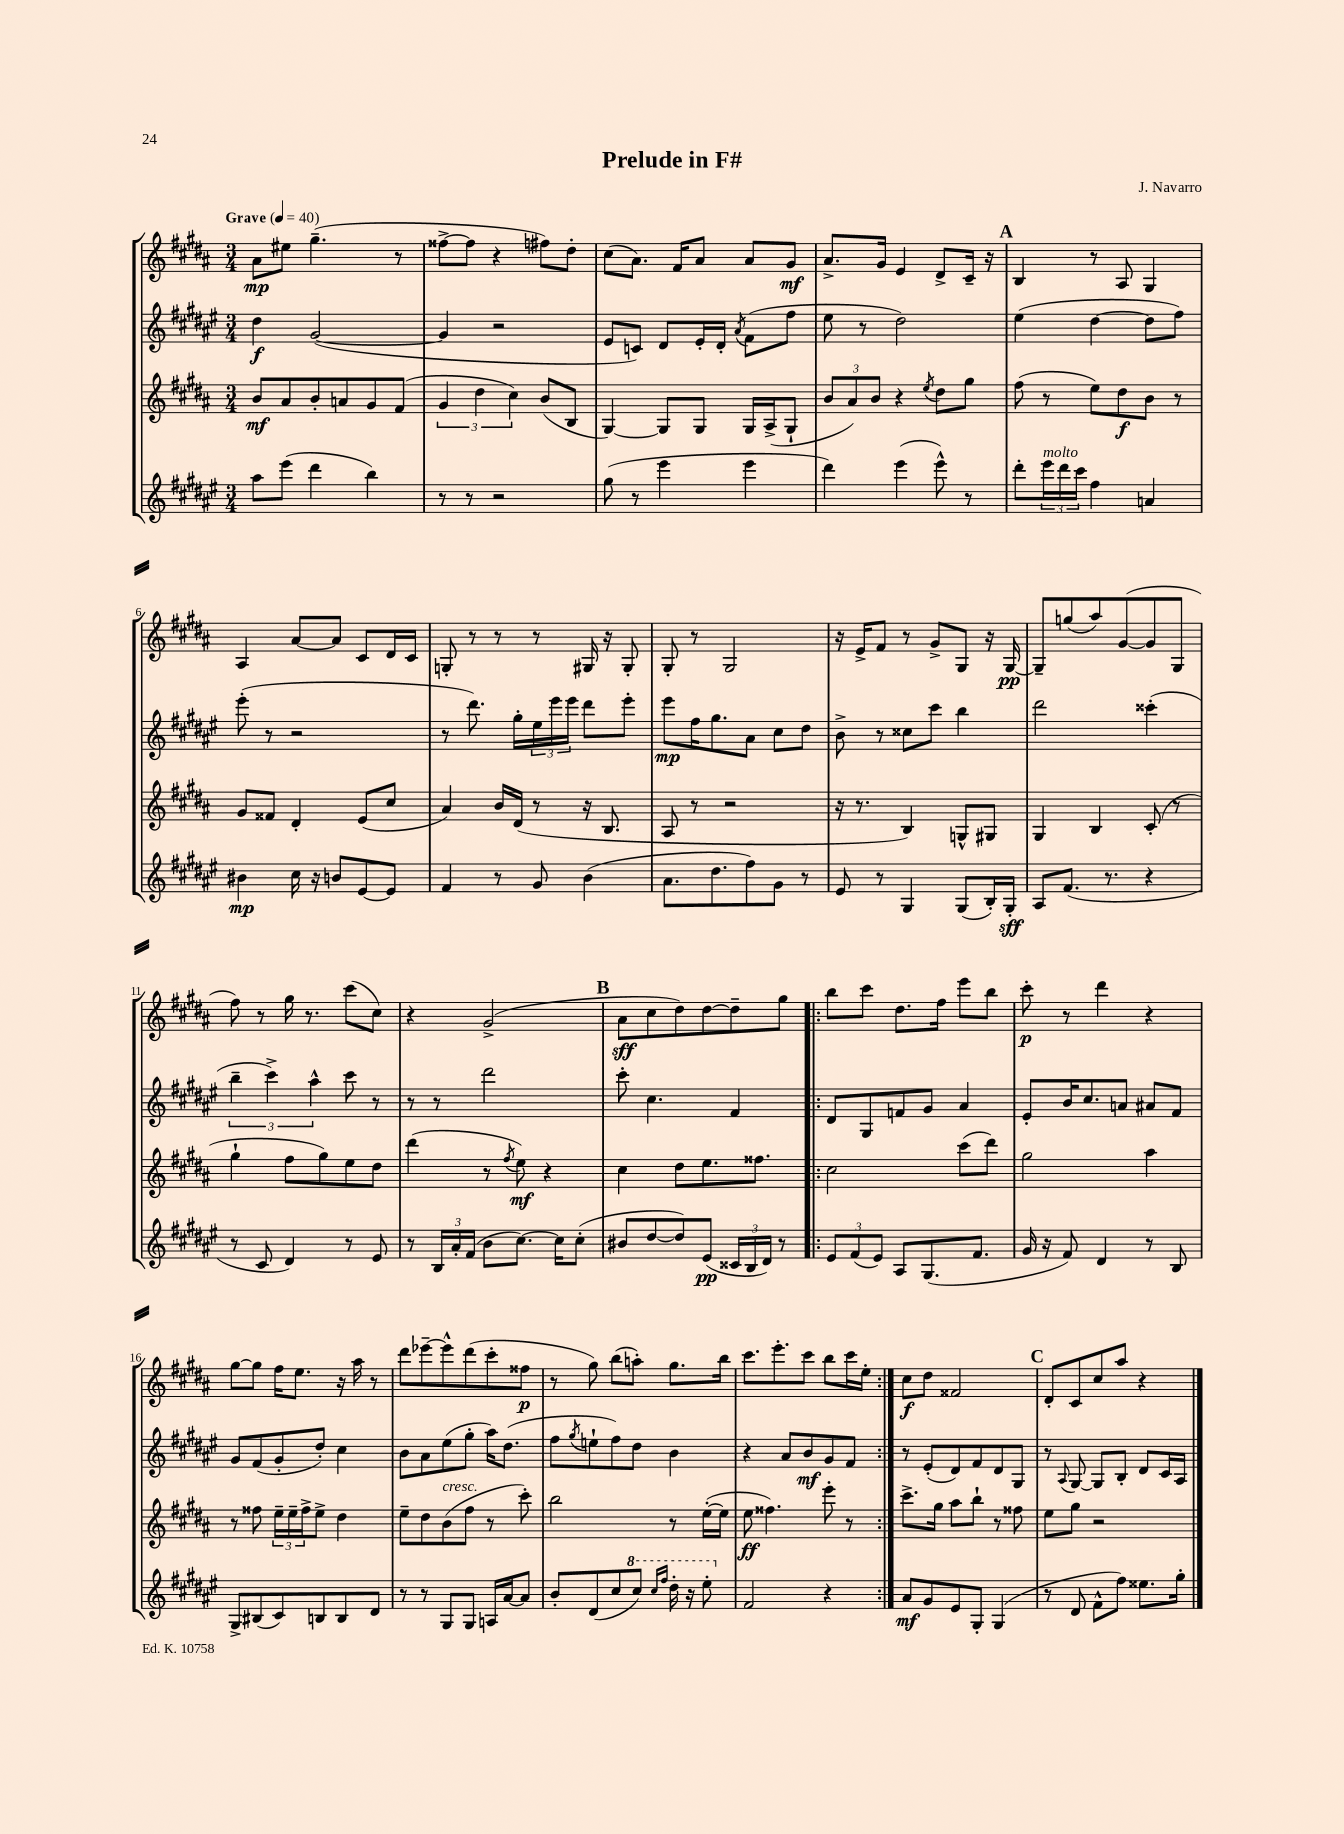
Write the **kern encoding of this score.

**kern	**kern	**kern	**kern
*staff4	*staff3	*staff2	*staff1
*clefG2	*clefG2	*clefG2	*clefG2
*k[f#c#g#d#a#e#]	*k[f#c#g#d#a#]	*k[f#c#g#d#a#e#]	*k[f#c#g#d#a#]
*M3/4	*M3/4	*M3/4	*M3/4
*MM40	*MM40	*MM40	*MM40
8aa#	8b	4dd#	8a#
(8eee#	8a#	.	8ee#
4ddd#	8b'	([2g#	(4.gg#~
.	8a	.	.
4bb)	8g#	.	.
.	(8f#	.	8r
=	=	=	=
8r	6g#	4g#]	[8ff##^
8r	.	.	8ff##]
.	6dd#	.	.
2r	.	2r	4r
.	6cc#)	.	.
.	(8b	.	8ff#)
.	8B	.	8dd#'
=	=	=	=
(8gg#	[4G#)	8e#	(8cc#
8r	.	8c)	8.a#)
4eee#	8G#]	8d#	.
.	.	.	16f#
.	8G#	16e#'	8a#
.	.	16d#'	.
.	.	8qa#	.
4eee#	16G#	(8f#	8a#
.	(16A#^	.	.
.	8G#`	8ff#	8g#
=	=	=	=
4ddd#)	12b	8ee#	8.a#^
.	12a#)	.	.
.	.	8r	.
.	12b	.	.
.	.	.	16g#
(4eee#	4r	2dd#)	4e
.	8qee	.	.
8eee#^^)	8dd#	.	8d#^
8r	8gg#	.	16c#~
.	.	.	16r
=	=	=	=
8ddd#'	(8ff#	(4ee#	4B
24eee#	8r	.	.
24ddd#	.	.	.
24ccc#	.	.	.
4ff#	8ee)	[4dd#	8r
.	8dd#	.	8A#
4a	8b	8dd#]	4G#
.	8r	8ff#)	.
=	=	=	=
4b#	8g#	(8eee#'	4A#
.	8f##	8r	.
16cc#	4d#'	2r	[8a#
16r	.	.	.
8b	.	.	8a#]
[8e#	(8e	.	8c#
8e#]	8cc#	.	16d#
.	.	.	16c#
=	=	=	=
4f#	4a#)	8r	8G'
.	.	8.ddd#)	8r
8r	16b	.	8r
.	(16d#	16gg#'	.
8g#	8r	24ee#	8r
.	.	24eee#	.
.	.	24eee#	.
(4b	16r	8ddd#	16G#
.	8.B	.	16r
.	.	8eee#'	8G#'
=	=	=	=
8.a#	8A#	8eee#	8G#'
.	8r	16ff#	8r
8.dd#	.	8.gg#	.
.	2r	.	2G#
8ff#)	.	8a#	.
8g#	.	8cc#	.
8r	.	8dd#	.
=	=	=	=
8e#	16r	8b^	16r
.	8.r	.	16e^
8r	.	8r	8f#
4G#	4B)	8cc##	8r
.	.	8ccc#	8g#^
(8G#	8G^^	4bb	8G#
16B')	8G#	.	16r
16G#'	.	.	[16G#
=	=	=	=
8A#	4G#	2ddd#	8G#~]
(8.f#	.	.	(8gg
.	4B	.	8aa#)
8.r	.	.	.
.	.	.	([8g#
4r	(8c#'	(4ccc##'	8g#]
.	8r	.	8G#
=	=	=	=
8r	4gg#`	6bb~	8ff#)
8c#	.	.	8r
.	.	6ccc#^)	.
4d#)	8ff#	.	16gg#
.	.	.	8.r
.	.	6aa#^^	.
.	8gg#)	.	.
8r	8ee	8ccc#	(8ccc#
8e#	8dd#	8r	8cc#)
=	=	=	=
8r	(4ddd#	8r	4r
24B	.	8r	.
24a#'	.	.	.
(24f#	.	.	.
8b	8r	2ddd#	(2g#^
.	8qff#	.	.
[8.cc#)	8ee)	.	.
.	4r	.	.
16cc#]	.	.	.
(8cc#'	.	.	.
=	=	=	=
8b#	4cc#	8ccc#'	8a#
[8dd#	.	4.cc#	8cc#
8dd#])	8dd#	.	8dd#)
(8e#	8.ee	.	[8dd#
24c##	.	4f#	8dd#~]
24B	.	.	.
.	8.ff##	.	.
24d#)	.	.	.
8r	.	.	8gg#
=!|:	=!|:	=!|:	=!|:
12e#	2cc#	8d#	8bb
(12f#	.	.	.
.	.	8G#	8ccc#
12e#)	.	.	.
8A#	.	8f	8.dd#
(8.G#	.	8g#	.
.	.	.	16ff#
.	(8ccc#	4a#	8eee
8.f#	.	.	.
.	8ddd#)	.	8bb
=	=	=	=
16g#	2gg#	8e#'	8ccc#'
16r	.	.	.
8f#)	.	16b	8r
.	.	8.cc#	.
4d#	.	.	4ddd#
.	.	8a	.
8r	4aa#	8a#	4r
8B	.	8f#	.
=	=	=	=
8G#^	8r	8g#	[8gg#
(8B#	8ff##	(8f#	8gg#]
8c#)	24ee~	8g#'	16ff#
.	24ee~	.	.
.	.	.	8.ee
.	24ff##^	.	.
8B	8ee^	8dd#')	.
8B	4dd#	4cc#	16r
.	.	.	16aa#
8d#	.	.	8r
=	=	=	=
8r	8ee~	8b	8ddd#
8r	8dd#	8a#	[8eee-~
8G#	(8b	(8ee#	8eee-^^]
8G#	8ff#	8gg#'	(8ddd#
16A	8r	16aa#)	8ccc#'
[16a#	.	(8.dd#	.
8a#]	8ccc#')	.	8ff##
=	=	=	=
8b'	2bb	8ff#	8r
.	.	8qgg#	.
(8d#	.	8ee`	8gg#)
8cc#	.	8ff#)	(8bb
8ccc#)	.	8dd#	8aa')
16qqccc#	.	.	.
16qqfff#	.	.	.
16ddd#'	8r	4b	8.gg#
16r	.	.	.
8eee#'	([16ee'	.	.
.	16ee]	.	16bb
=	=	=	=
2f#	8ee	4r	8.ccc#
.	4.ff##)	.	.
.	.	.	8.eee'
.	.	8a#	.
.	.	8b	8ccc#
4r	8eee'	8g#	8bb
.	8r	8f#	16ccc#
.	.	.	16ee'
=:|!	=:|!	=:|!	=:|!
8a#	8.ccc#^	8r	8cc#
8g#	.	(8e#'	8dd#
.	16gg#	.	.
8e#	8aa#	8d#)	2f##
8G#'	8bb`	8f#	.
(4G#	8r	8d#	.
.	8ff##	8G#	.
=	=	=	=
8r	8ee	8r	8d#'
.	.	8qqA#	.
8d#	8gg#	[8G#	8c#
8f#^^	2r	8G#]	8cc#
8ff#)	.	8B'	8aa#
8.ee##	.	8d#	4r
.	.	16c#	.
16gg#'	.	16A#	.
==	==	==	==
*-	*-	*-	*-
